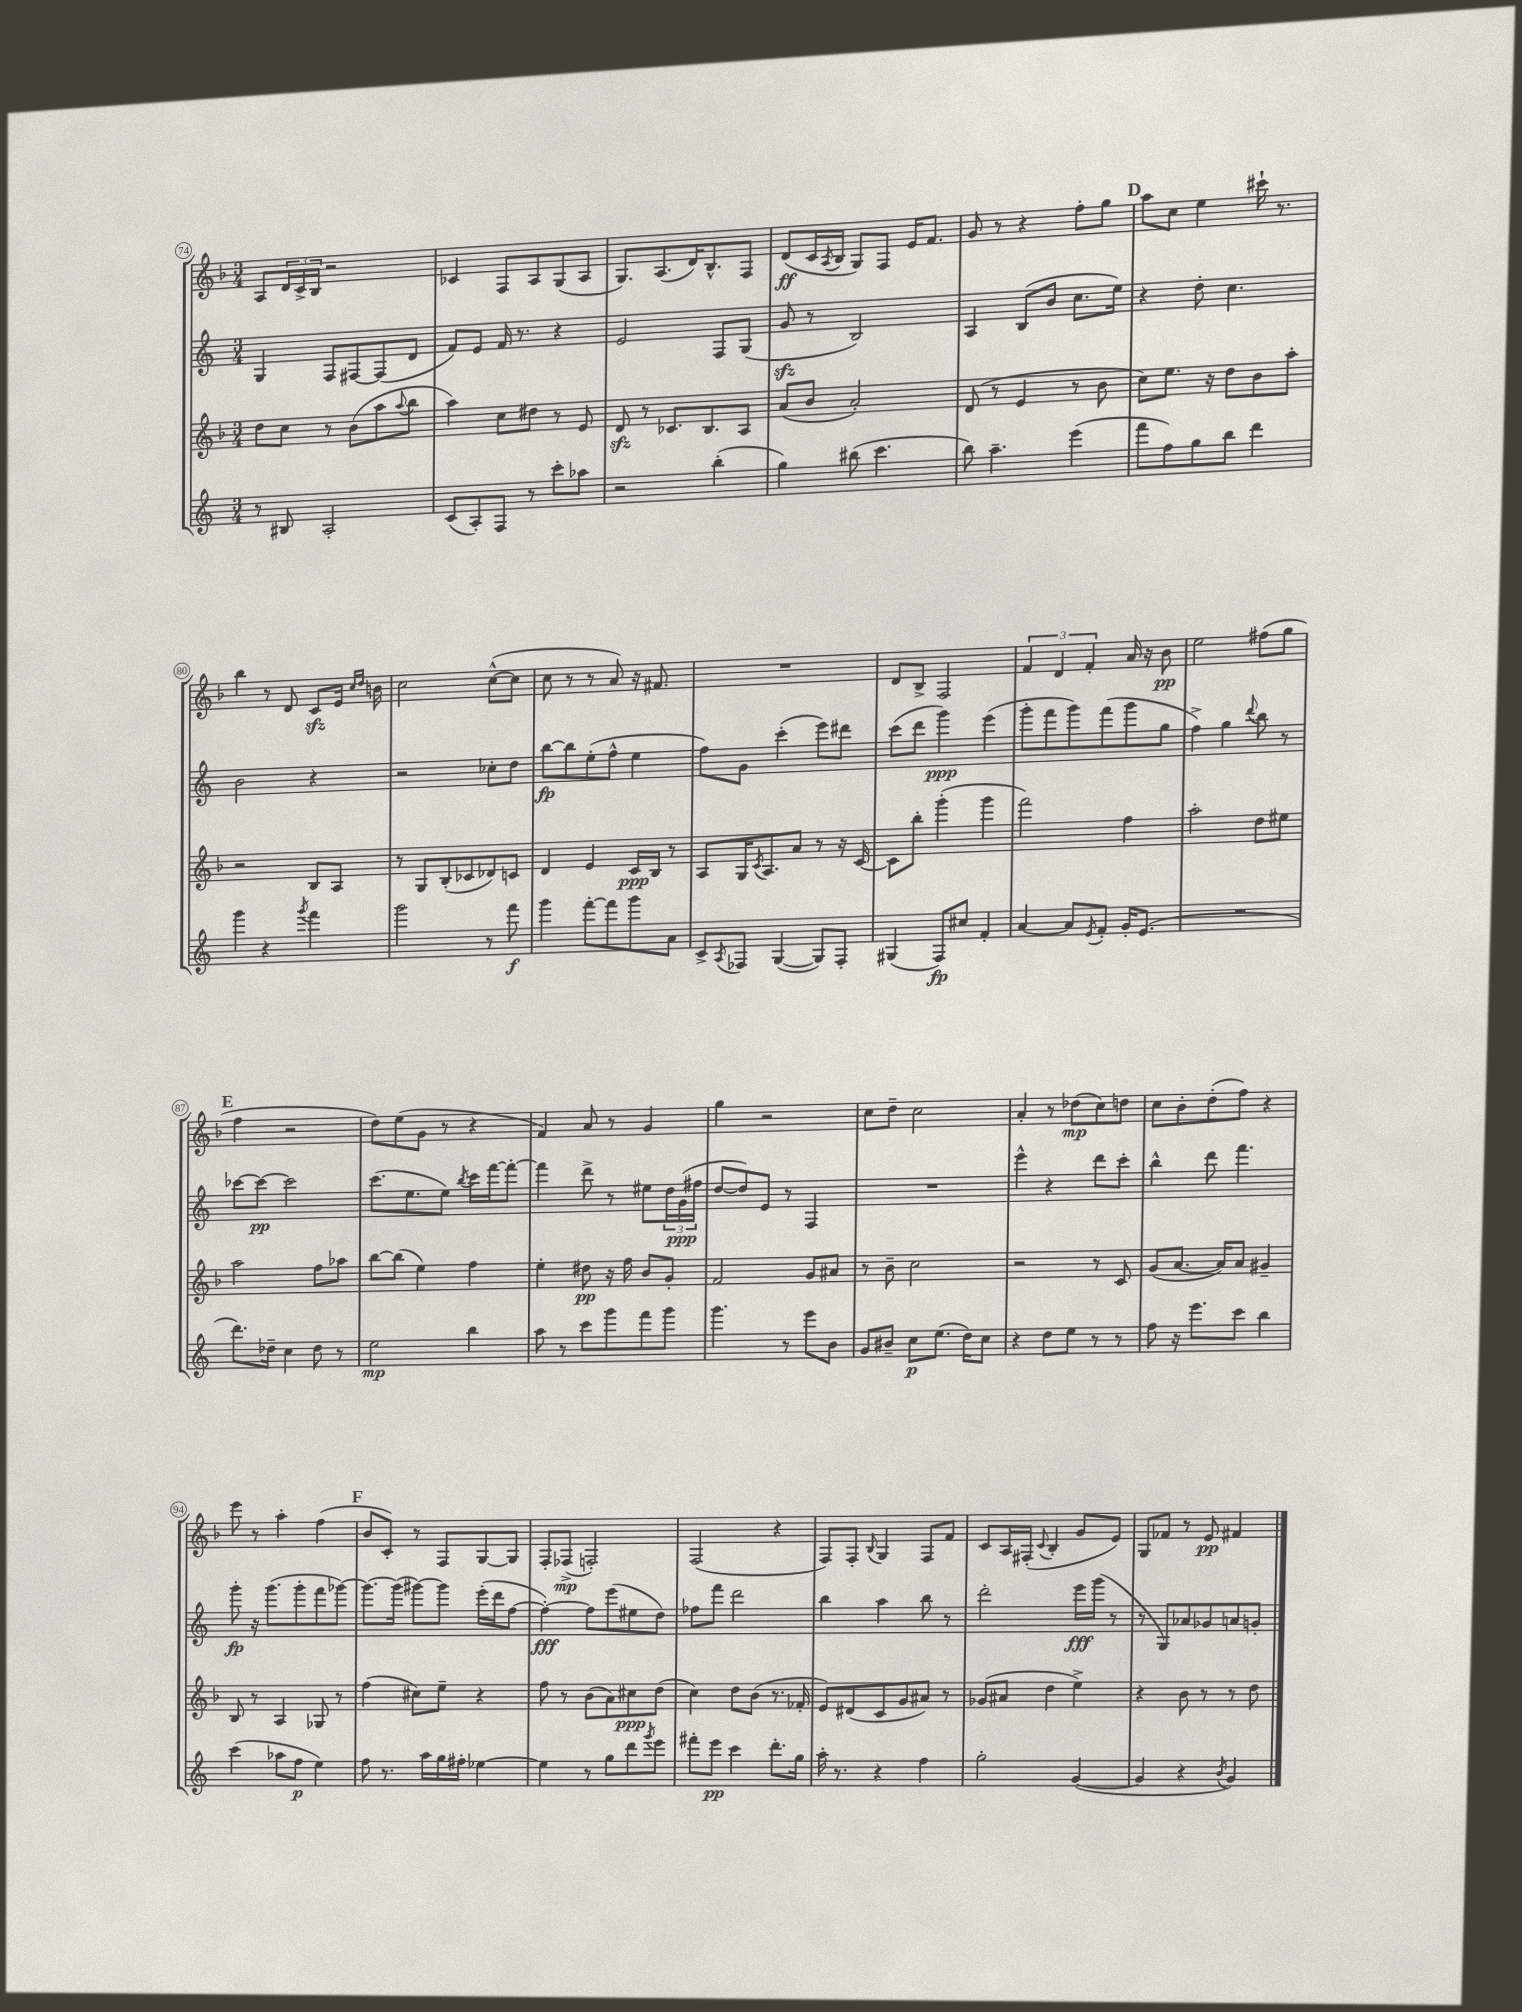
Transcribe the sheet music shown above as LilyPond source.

<<
\new StaffGroup <<
\new Staff = "s0" {
    \clef treble \key f \major \numericTimeSignature \time 3/4
    a8 \tuplet 3/2 { d'16 c'16-> bes16 } r2 |
    ces'4 f8 a8 g8( a8 |
    g8.) a8.( d'16) bes8.-^ f8 |
    d'8\ff( c'16 \acciaccatura { a8 } bes16 g8) f8 e'16 f'8. |
    g'8 r8 r4 f''8-. g''8 |
    \mark \markup { \bold "D" } a''8 c''8 e''4 cis'''16-! r8. |
    bes''4 r8 d'8 c'8\sfz e'16 \grace { c''16 d''16 } b'16 |
    c''2 c''8~-^( c''8 |
    c''8 r8 r8 a'8) r16 fis'8. |
    R2. |
    d'8 bes8-> f2 |
    \tuplet 3/2 { f'4 d'4 f'4-. } a'16 r16 bes'8\pp |
    e''2 fis''8( g''8 |
    \mark \markup { \bold "E" } f''4 r2 |
    d''8) e''8( g'8 r8 r4 |
    f'4) a'8 r8 g'4 |
    g''4 r2 |
    c''8 d''8-- c''2 |
    a'4-. r8 des''8\mp( c''8) d''8 |
    c''8 bes'8-. d''8-.( f''8) r4 |
    e'''8 r8 a''4-. f''4( |
    \mark \markup { \bold "F" } bes'8 c'8-.) r8 f8 g8~ g8 |
    f8-. fes8->\mp( f2-.) |
    f2( r4 |
    f8) f8-. \appoggiatura { bes8 } g4 f8 f'8 |
    c'8 a16 fis16-.( \appoggiatura { c'8 } bes4-. g'8 e'8) |
    g8 fes'8 r8 e'8\pp fis'4 \bar "|." |
}
\new Staff = "s1" {
    \clef treble \key c \major \numericTimeSignature \time 3/4
    g4 f8 fis8~ fis8( d'8 |
    f'8) e'8 f'16 r8. r4 |
    e'2 f8 g8( |
    g'8\sfz r8 b2) |
    a4 b8( b'8 c''8. e''16) |
    \mark \markup { \bold "D" } r4 d''8-. c''4. |
    b'2 r4 |
    r2 ces''8-. d''8 |
    b''8~\fp b''8 e''8-.( f''8-^ e''4 |
    f''8) g'8 c'''4-.( e'''8) dis'''8 |
    c'''8( d'''8 g'''4\ppp) e'''4( |
    g'''8-. f'''8 g'''8) f'''8( g'''8 g''8 |
    f''4->) g''4 \appoggiatura { d'''8 } b''8 r8 |
    \mark \markup { \bold "E" } ces'''8~ ces'''8~\pp ces'''2 |
    c'''8.( e''8. e''8) \acciaccatura { b''8 } c'''16 f'''16~ f'''8~-. |
    f'''4 d'''8-> r8 eis''8 \tuplet 3/2 { d''16 g'16\ppp( fis''16 } |
    d''8~ d''8) e'8 r8 f4 |
    R2. |
    e'''4-^ r4 d'''8 c'''8-. |
    b''4-^ d'''8 f'''4. |
    g'''8-.\fp r16 g'''8.( g'''8-. f'''8 ges'''8~) |
    \mark \markup { \bold "F" } ges'''8.~ ges'''16( gis'''8~) gis'''8 e'''16-.( d'''16 f''8~ |
    f''4~-.\fff) f''8 e'''8( eis''8 d''8) |
    fes''8 f'''8 d'''2 |
    b''4 a''4 b''8 r8 |
    d'''2-. e'''16\fff g'''16( r8 |
    r8 g8) aes'8 ges'8 a'8 g'8-. \bar "|." |
}
\new Staff = "s2" {
    \clef treble \key f \major \numericTimeSignature \time 3/4
    d''8 c''8 r8 bes'8( a''8 \appoggiatura { a''8 } bes''8 |
    a''4) c''8 dis''8 r8 e'8 |
    d'8\sfz r8 ces'8. bes8. a8 |
    a'8( bes'8 a'2-.) |
    d'8( r8 e'4 r8 bes'8 |
    \mark \markup { \bold "D" } c''8) e''8. r16 d''8 bes'8 a''8-. |
    r2 bes8 a8 |
    r8 g8 bes8-.( ces'8 des'8) c'8 |
    d'4 e'4 c'16\ppp bes16 r8 |
    a8 g16 \acciaccatura { c'8 } a8. a'8 r8 r16 c'16~ |
    c'8 bes''8-. g'''4-.( g'''4 |
    f'''2) f''4 |
    a''2-. d''8 eis''8 |
    \mark \markup { \bold "E" } a''2 f''8 aes''8 |
    bes''8~ bes''8( e''4) f''4 |
    e''4-. dis''8\pp r16 f''16 bes'8 g'8-. |
    f'2 g'8 ais'8 |
    r8 bes'8-- c''2 |
    r2 r8 c'8 |
    g'8( a'8.~ a'16) a'8 gis'4-- |
    bes8 r8 a4 ges8 r8 |
    \mark \markup { \bold "F" } f''4( cis''8) e''8-- r4 |
    f''8 r8 bes'8( a'8) cis''8\ppp d''8( |
    c''4) d''8 bes'8( r8. fes'16-. |
    e'8) dis'8( c'8 g'8 ais'8) r8 |
    ges'8( ais'8 d''4 e''4->) |
    r4 bes'8 r8 r8 d''8 \bar "|." |
}
\new Staff = "s3" {
    \clef treble \key c \major \numericTimeSignature \time 3/4
    r8 bis8 a2-. |
    c'8( a8-.) f8 r8 c'''8-. aes''8 |
    r2 b''4-.( |
    g''4) bis''8( c'''4. |
    b''8) a''4.-- e'''4( |
    \mark \markup { \bold "D" } f'''8 f''8) g''8 b''8 d'''4 |
    g'''4 r4 \acciaccatura { g'''8 } f'''4 |
    g'''2 r8 f'''8\f |
    g'''4 f'''8~-. f'''8 g'''8 a'8 |
    c'8-> \acciaccatura { a8 } fes8 g4~( g8) fes8-. |
    gis4( f8\fp) cis''8 f'4-. |
    a'4~ a'8 \acciaccatura { e'8 } f'8-. g'16-. e'8.( |
    R2. |
    \mark \markup { \bold "E" } d'''8.) des''16-- c''4 des''8 r8 |
    e''2\mp b''4 |
    a''8 r8 c'''8 g'''8 f'''8 g'''8 |
    g'''4. r8 e'''8 b'8 |
    g'8 bis'8-- c''8\p e''8.( d''16) c''8 |
    r4 d''8 e''8 r8 r8 |
    f''8 r16 e'''8. c'''8 b''4 |
    c'''4( aes''8 f''8\p e''4) |
    \mark \markup { \bold "F" } f''8 r8. a''16 g''16 fis''16-. ees''4~ |
    ees''4 r8 g''8 d'''8 \acciaccatura { g'''8 } e'''8 |
    fis'''8-. e'''8\pp c'''4 d'''8.-. g''16 |
    a''16-. r8. r4 f''4 |
    g''2-. g'4~( |
    g'4 r4 \acciaccatura { b'8 } g'4) \bar "|." |
}
>>
>>
\layout { \context { \Score currentBarNumber = #74 \override BarNumber.stencil = #(make-stencil-circler 0.1 0.3 ly:text-interface::print) } }
